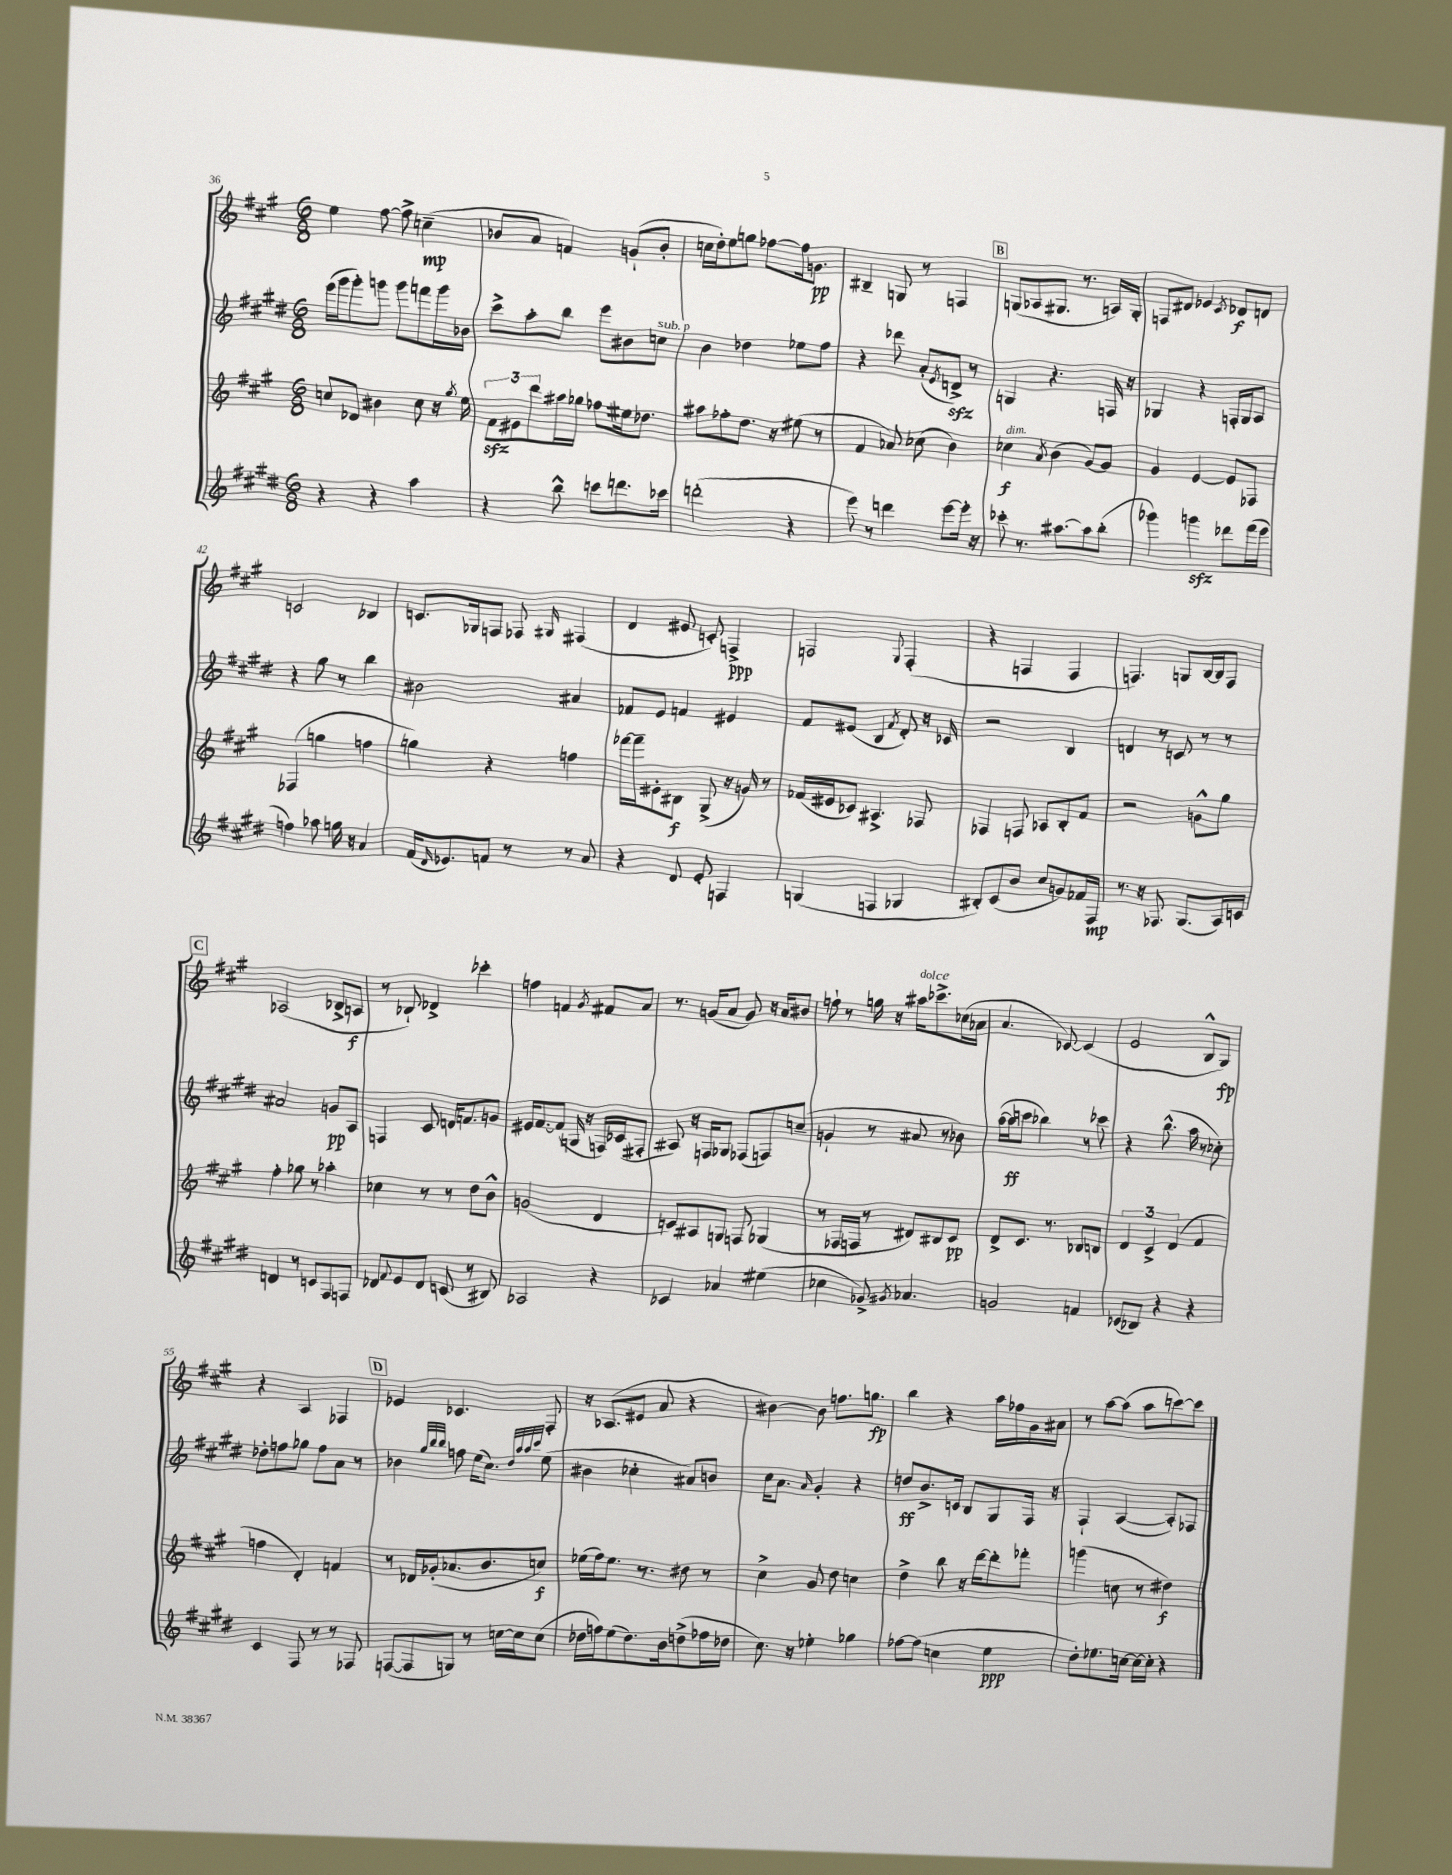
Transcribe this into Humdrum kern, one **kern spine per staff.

**kern	**dynam	**kern	**dynam	**kern	**dynam	**kern	**dynam
*part4	*part4	*part3	*part3	*part2	*part2	*part1	*part1
*staff4	*staff4	*staff3	*staff3	*staff2	*staff2	*staff1	*staff1
*clefG2	*	*clefG2	*	*clefG2	*	*clefG2	*
*k[f#c#g#d#]	*	*k[f#c#g#]	*	*k[f#c#g#d#]	*	*k[f#c#g#]	*
*M6/8	*	*M6/8	*	*M6/8	*	*M6/8	*
=36	=36	=36	=36	=36	=36	=36	=36
4r	.	8ccn/L	.	(16eee\LL	.	4ee\	.
.	.	.	.	16ggg#\J	.	.	.
.	.	8d-X/J	.	8ggg#'\)	.	.	.
4r	.	4b#X\	.	8gggn\J	.	[8ff#\	.
.	.	.	.	8ggg\L	.	8ff#^\]	.
4aa\	.	8cc\	.	8fffn\	.	(4ccn~\	mp
.	.	16r	.	16ggg\L	.	.	.
.	.	8qgg#/	.	.	.	.	.
.	.	16ee\	.	16b-X\JJ	.	.	.
=37	=37	=37	=37	=37	=37	=37	=37
4r	.	12f#zz\L	.	8ccc#^\L	.	8b-X/L	.
.	.	12e#X\	.	.	.	.	.
.	.	.	.	8aa'\	.	8a/J	.
.	.	12ddd\	.	.	.	.	.
8bb^^\	.	16aa#X\L	.	8bb\J	.	4fn/)	.
.	.	16gg-X\JJ	.	.	.	.	.
8cccn\L	.	8ff-X\L	.	8eee\L	.	.	.
8.dddn\	.	16ee#X\k	.	8b#X\	.	(8gn`/L	.
.	.	8.dd-X\J	.	.	.	.	.
!	!	!	!	!LO:TX:a:i:t=sub. p	!	!	!
.	.	.	.	8ccn\J	.	8b-'/J	.
16ccc-X\Jk	.	.	.	.	.	.	.
=38	=38	=38	=38	=38	=38	=38	=38
(2dddn'\	.	8aa#X\L	.	4b\	.	16ccn\LL	.
.	.	.	.	.	.	16dd'\J)	.
.	.	8ff-X'\	.	.	.	8ee\	.
.	.	8.dd\J	.	4dd-X\	.	8ggn\J	.
.	.	.	.	.	.	[8ff-X\L	.
.	.	16r	.	.	.	.	.
4r	.	(8ee#X\	.	8ee-X\L	.	16ff-\k]	.
.	.	.	.	.	.	8.gn\J	pp
.	.	8r	.	8ff#\J	.	.	.
=39	=39	=39	=39	=39	=39	=39	=39
8eee\)	.	4f#/	.	4r	.	4B#X~/	.
8r	.	.	.	.	.	.	.
4dddn\	.	8a-X/)	.	8ddd-X\	.	8Gn/	.
.	.	(8cc-X\	.	(8a'/L	.	8r	.
.	.	.	.	8qe/	.	.	.
[8eee\L	.	4b\)	.	8dnzz^/J)	.	4Fn/	.
16eee'\Jk]	.	.	.	8r	.	.	.
16r	.	.	.	.	.	.	.
!!LO:REH:place=s1:t=B
=40	=40	=40	=40	=40	=40	=40	=40
!	!	!LO:TX:a:i:t=dim.	!	!	!	!	!
8ccc-X'\	.	4cc-X\	f	4Gn/	.	(8Gn/L	.
8.r	.	.	.	.	.	8A-X/	.
.	.	8qa/	.	.	.	.	.
.	.	(4b\	.	4.r	.	8.G#X/J	.
[8.aa#X\L	.	.	.	.	.	.	.
.	.	.	.	.	.	8.r	.
8aa#\]	.	[8g#/L)	.	.	.	.	.
(8bb'\J	.	8g#/J]	.	16Fn/	.	16An/LL)	.
.	.	.	.	16r	.	16G#'/JJ	.
=41	=41	=41	=41	=41	=41	=41	=41
4ggg-X\)	.	4g#/	.	4G-X/	.	8Fn/L	.
.	.	.	.	.	.	8d#X/J	.
4gggnzz\	.	[4e/	.	4r	.	4e-X/	.
.	.	.	.	.	.	8qc#/	.
8ddd-X\L	.	8e/L]	.	16Fn'/LL	.	8d-X/L	f
.	.	.	.	16G-/J	.	.	.
(16fff#\L	.	8F-X/J	.	8A/J	.	8dn/J	.
16eee\JJ	.	.	.	.	.	.	.
!!LO:LB:g=z
=42	=42	=42	=42	=42	=42	=42	=42
4ffn\)	.	(4F-X/	.	4r	.	2cn/	.
8aa-X\	.	4ggn\	.	8gg#\	.	.	.
16ggn\	.	.	.	8r	.	.	.
16r	.	.	.	.	.	.	.
4a/	.	4ffn\	.	4bb\	.	4B-X/	.
=43	=43	=43	=43	=43	=43	=43	=43
(16f#/KL	.	4ggn\)	.	2b#X\	.	8.cn/L	.
16qqd#/	.	.	.	.	.	.	.
8.e-X/)	.	.	.	.	.	.	.
.	.	.	.	.	.	16G-X/k	.
8fn/J	.	4r	.	.	.	8Fn/J	.
8r	.	.	.	.	.	8F-X/	.
.	.	.	.	.	.	16qqG#X/	.
8r	.	4ffn\	.	4a#X/	.	(4F#X/	.
8a/	.	.	.	.	.	.	.
=44	=44	=44	=44	=44	=44	=44	=44
4r	.	[16fff-X\LL	.	8f-X/L	.	4d/	.
.	.	16fff-~\J]	.	.	.	.	.
.	.	8e#X'\	.	8e/J	.	.	.
8d#/	.	8B#X\J	f	4fn/	.	8e#X/	.
8e'/	.	(8G#^/	.	.	.	8cn'/)	.
4Fn/	.	16r	.	4e#X/	.	4Fn^/	ppp
.	.	16gn/)	.	.	.	.	.
.	.	8r	.	.	.	.	.
=45	=45	=45	=45	=45	=45	=45	=45
(4Gn/	.	(16f-X/LL	.	8f#/L	.	2Fn/	.
.	.	16e#X/J	.	.	.	.	.
.	.	8c-X/J)	.	(8e#X/J	.	.	.
4Fn/	.	4.A#X^/	.	4B/	.	.	.
.	.	.	.	8qf#/	.	8qqG#/	.
4G-X/	.	.	.	8d#'/)	.	(4F'/	.
.	.	8F-X/	.	16r	.	.	.
.	.	.	.	16c-X/	.	.	.
=46	=46	=46	=46	=46	=46	=46	=46
8B#X'/L)	.	4F-X/	.	2r	.	4r	.
(8c#/	.	.	.	.	.	.	.
8b/J	.	8Fn/	.	.	.	4Fn/	.
8cc#/L	.	8A-X/L	.	.	.	.	.
8gn/)	.	8B'/	.	4B/	.	4F/	.
16f-X/L	.	8f#/J	.	.	.	.	.
16F#/JJ	mp	.	.	.	.	.	.
=47	=47	=47	=47	=47	=47	=47	=47
8.r	.	2r	.	4dn/	.	4.Fn/)	.
16r	.	.	.	.	.	.	.
8.F-X/	.	.	.	8r	.	.	.
.	.	.	.	8cn/	.	8Gn/L	.
(8.G#/L	.	.	.	.	.	.	.
.	.	8gn^^\L	.	8r	.	[16B/L	.
.	.	.	.	.	.	16B/J]	.
16A/L)	.	8gg#\J	.	8r	.	8F/J	.
16cn/JJ	.	.	.	.	.	.	.
!!LO:LB:g=z
!!LO:REH:place=s1:t=C
=48	=48	=48	=48	=48	=48	=48	=48
4dn/	.	4ff#'\	.	2a#X/	.	(2A-X/	.
8r	.	8gg-X\	.	.	.	.	.
8cn/L	.	8r	.	.	.	.	.
8F#/	.	4aa-X'\	.	8gn/L	pp	8B-X^/L	.
8Fn/J	.	.	.	8A/J	.	8An/J	f
=49	=49	=49	=49	=49	=49	=49	=49
8d-X/L	.	4cc-X\	.	4Fn/	.	8r	.
8qqf#/	.	.	.	.	.	.	.
8e/	.	.	.	.	.	8B-X`/)	.
8d-/J	.	8r	.	8c#/	.	4d-X^/	.
(8cn/	.	8r	.	16dn/KL	.	.	.
.	.	.	.	8.fn/	.	.	.
8r	.	8dd\L	.	.	.	4ccc-X'\	.
8B#X/)	.	8b^^\J	.	8gn/J	.	.	.
=50	=50	=50	=50	=50	=50	=50	=50
2A-X/	.	(2gn/	.	16e#X/KL	.	4ffn\	.
.	.	.	.	[8.f#/	.	.	.
.	.	.	.	(8f#/J]	.	4fn/	.
.	.	.	.	16Gn/	.	.	.
.	.	.	.	16r	.	.	.
.	.	.	.	.	.	8qg#/	.
4r	.	4d/	.	16Fn/LL)	.	8f#X/L	.
.	.	.	.	(16c-X/J	.	.	.
.	.	.	.	8F#X'/J	.	8a/J	.
=51	=51	=51	=51	=51	=51	=51	=51
4c-X/	.	8cn/L)	.	8A#X/)	.	8.r	.
.	.	8A#X/	.	16r	.	.	.
.	.	.	.	16Fn/KL	.	(16gn/KL	.
4a-X/	.	8Gn/J	.	8G-X/J	.	8a/J	.
.	.	8Fn/	.	(8F-X/L	.	8g/)	.
(4ee#X\	.	(4G-X/	.	8Fn/)	.	16r	.
.	.	.	.	.	.	16a/KL	.
.	.	.	.	(8ccn~/J	.	8b#X/J	.
=52	=52	=52	=52	=52	=52	=52	=52
4cc-X\	.	8r	.	4gn`/	.	8ffn`\	.
.	.	16F-X/LL	.	.	.	8r	.
.	.	16Fn/JJ	.	.	.	.	.
8g-X^/)	.	8r	.	8r	.	16ggn\	.
.	.	.	.	.	.	16r	.
8qg#X/	.	.	.	.	.	.	.
!	!	!	!	!	!	!LO:TX:a:i:t=dolce	!
4.a-X/	.	8d#X/L)	.	8a#X/	.	16aa#X\KL	.
.	.	.	.	.	.	8.ccc-X^\	.
.	.	8B#X/	.	8r	.	.	.
.	.	8c#/J	pp	8b-X\)	.	(16cc-X\L	.
.	.	.	.	.	.	16a-X\JJ	.
=53	=53	=53	=53	=53	=53	=53	=53
2gn/	.	8d^/L	.	([16aa\LL	.	4.a/	.
.	.	.	.	16aa\J]	ff	.	.
.	.	8.c#/J	.	8cccn\J	.	.	.
.	.	.	.	4bb-X\)	.	.	.
.	.	8.r	.	.	.	.	.
.	.	.	.	.	.	[8c-X/)	.
4fn/	.	8B-X/L	.	8r	.	(4c-/]	.
.	.	8Bn/J	.	8ccc-X\	.	.	.
=54	=54	=54	=54	=54	=54	=54	=54
(8c-X/L	.	6d/	.	4r	.	2e/	.
8B-X/J)	.	.	.	.	.	.	.
.	.	6c#^/	.	.	.	.	.
4r	.	.	.	(8.bb^^\	.	.	.
.	.	(6d/	.	.	.	.	.
.	.	.	.	16aa\	.	.	.
4r	.	4f#/	.	8r	.	8B^^/L	.
.	.	.	.	8cc-X'\)	.	8G#/J)	fp
!!LO:LB:g=z
=55	=55	=55	=55	=55	=55	=55	=55
4c#/	.	4ffn\	.	8dd-X'\L	.	4r	.
.	.	.	.	8ffn\	.	.	.
8F#/	.	4d'/)	.	8gg-X\J	.	4A/	.
8r	.	.	.	8ff\L	.	.	.
8r	.	4fn/	.	8a\J	.	4F-X/	.
8F-X/	.	.	.	8r	.	.	.
!!LO:REH:place=s1:t=D
=56	=56	=56	=56	=56	=56	=56	=56
([8Fn/L	.	8r	.	4b-X\	.	4e-X/	.
8F/]	.	16d-X/LL	.	.	.	.	.
.	.	(16g-X'/J	.	.	.	.	.
.	.	.	.	32qqgg#/LLL	.	.	.
.	.	.	.	32qqbb/	.	.	.
.	.	.	.	32qqbb/JJJ	.	.	.
8Gn/J)	.	8.a-X/	.	8ffn\	.	4.c-X/	.
8r	.	.	.	(16ee\KL	.	.	.
.	.	8.b/	.	8.cc#\J)	.	.	.
[16ccn\LL	.	.	.	.	.	.	.
16cc\J]	.	.	.	.	.	.	.
.	.	.	.	32qqdd#/LLL	.	.	.
.	.	.	.	32qqaa/	.	.	.
.	.	.	.	32qqaa/	.	.	.
.	.	.	.	32qqccc#/JJJ	.	.	.
(8cc\J	.	8ccn/J)	f	(8ee\	.	8F#'/	.
=57	=57	=57	=57	=57	=57	=57	=57
16dd-X\LL	.	(16ee-X\LL	.	4b#X\	.	16r	.
16ffn\J)	.	16ff#\J)	.	.	.	(8.A-X/L	.
(8ee\	.	8.ee-\J	.	.	.	.	.
8.dd-\)	.	.	.	4cc-X'\	.	8e#X/J	.
.	.	8.r	.	.	.	.	.
.	.	.	.	.	.	8a/	.
16b\k	.	.	.	.	.	.	.
(8ddn^\	.	8dd#X\	.	8a#X/L)	.	4r	.
16ff-X\L	.	8r	.	8bn/J	.	.	.
16dd-X\JJ	.	.	.	.	.	.	.
=58	=58	=58	=58	=58	=58	=58	=58
8.cc#\)	.	4cc#^\	.	16cc#\KL	.	[4b#X\)	.
.	.	.	.	8.a\J	.	.	.
16r	.	.	.	.	.	.	.
.	.	.	.	16qqa/	.	.	.
4ee-X'\	.	8g#/	.	4g#'/	.	8b#\]	.
.	.	8dd\	.	.	.	8.ffn\L	.
4gg-X\	.	4ccn\	.	4r	.	.	.
.	.	.	.	.	.	8.ggn\J	fp
=59	=59	=59	=59	=59	=59	=59	=59
[8ff-X\L	.	4dd^\	.	8ddn/L	ff	4bb\	.
(8ff-\J]	.	.	.	8.b^/	.	.	.
4ccn\	.	8bb\	.	.	.	4r	.
.	.	.	.	16cn/Jk	.	.	.
.	.	16r	.	8B/L	.	.	.
.	.	[16ddd\KL	.	.	.	.	.
4ee\	ppp	8ddd'\]	.	8G#/	.	16aa\LL	.
.	.	.	.	.	.	16ff-X\	.
.	.	8fff-X'\J	.	16F#/Jk	.	16g#\	.
.	.	.	.	16r	.	16a#X\JJ	.
=60	=60	=60	=60	=60	=60	=60	=60
8dd#'\L)	.	(4gggn\	.	4F#`/	.	8r	.
8.ee-X\	.	.	.	.	.	[8aa\L	.
.	.	8ccn\	.	([4A/	.	(8aa\J]	.
[16ccn\Jk	.	.	.	.	.	.	.
16cc\LL_	.	8r	.	.	.	8aa\L	.
16cc'\JJ]	.	.	.	.	.	.	.
4r	.	4dd#X\)	f	8A'/L])	.	[8cccn\)	.
.	.	.	.	8F-X/J	.	8ccc\J]	.
==	==	==	==	==	==	==	==
*-	*-	*-	*-	*-	*-	*-	*-
